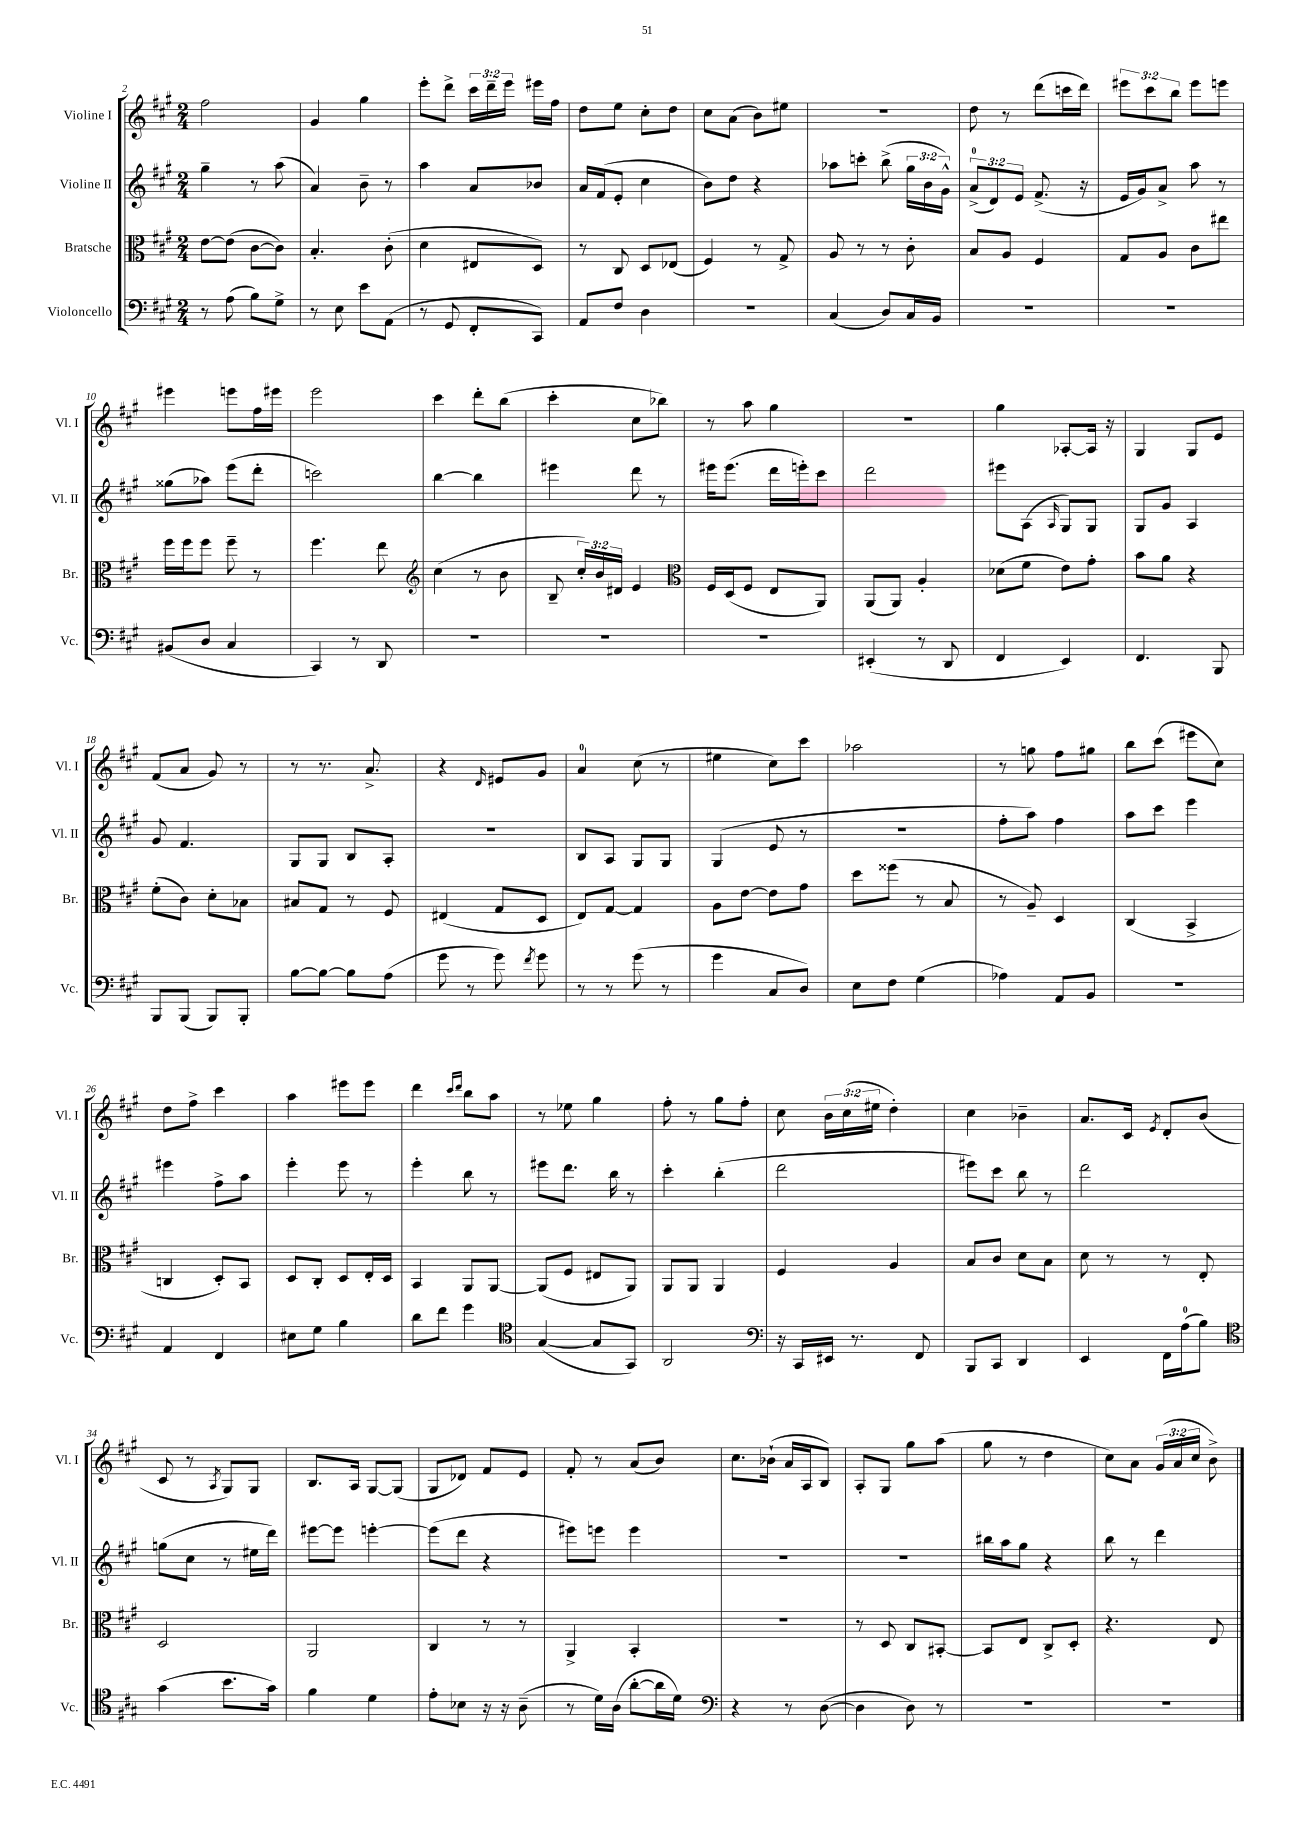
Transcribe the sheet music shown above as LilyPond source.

<<
\new StaffGroup <<
\new Staff = "s0" \with { instrumentName = "Violine I" shortInstrumentName = "Vl. I" } {
    \clef treble \key a \major \numericTimeSignature \time 2/4 \override Staff.TupletNumber.text = #tuplet-number::calc-fraction-text
    \autoBeamOff fis''2 |
    gis'4 gis''4 |
    e'''8[-. d'''8]-> \tuplet 3/2 { cis'''16[ d'''16-- e'''16] } eis'''16[ fis''16] |
    d''8[ e''8] cis''8[-. d''8] |
    cis''8[ a'8]( b'8[) eis''8] |
    R2 |
    d''8 r8 d'''8[( c'''16 d'''16]) |
    \tuplet 3/2 { eis'''8[ cis'''8 b''8] } eis'''8[ e'''8] |
    eis'''4 e'''8[ fis''16 eis'''16] |
    e'''2 |
    cis'''4 d'''8[-. b''8]( |
    cis'''4-. cis''8[ bes''8]) |
    r8 a''8 gis''4 |
    R2 |
    gis''4 aes8[~-. aes16] r16 |
    gis4 gis8[ e'8] |
    fis'8[( a'8] gis'8) r8 |
    r8 r8. a'8.-> |
    r4 \grace { d'16 } eis'8[ gis'8] |
    a'4-0 cis''8( r8 |
    eis''4 cis''8[) cis'''8] |
    aes''2 |
    r8 g''8 fis''8[ gis''8] |
    b''8[ cis'''8]( eis'''8[ cis''8]) |
    d''8[ fis''8]-> cis'''4 |
    a''4 eis'''8[ eis'''8] |
    d'''4 \grace { cis'''16[ d'''16] } b''8[ a''8] |
    r8 ees''8 gis''4 |
    fis''8-. r8 gis''8[ fis''8]-. |
    cis''8 \tuplet 3/2 { b'16[ cis''16( eis''16] } d''4-.) |
    cis''4 bes'4-- |
    a'8.[ cis'16] \acciaccatura { e'8 } d'8[-. b'8]( |
    cis'8 r8 \acciaccatura { a8 } gis8[) gis8] |
    b8.[ a16] gis8[~ gis8]( |
    gis8[ des'8]) fis'8[ e'8] |
    fis'8-. r8 a'8[( b'8]) |
    cis''8.[ bes'16]-!( a'16[ a16 b8]) |
    a8[-. gis8] gis''8[ a''8]( |
    gis''8 r8 d''4 |
    cis''8[) a'8] \tuplet 3/2 { gis'16[( a'16 cis''16] } b'8->) \bar "|." |
}
\new Staff = "s1" \with { instrumentName = "Violine II" shortInstrumentName = "Vl. II" } {
    \clef treble \key a \major \numericTimeSignature \time 2/4 \override Staff.TupletNumber.text = #tuplet-number::calc-fraction-text
    \autoBeamOff gis''4-- r8 a''8( |
    a'4) b'8-- r8 |
    a''4 a'8[ bes'8] |
    a'16[ fis'16( e'8]-. cis''4 |
    b'8[) d''8] r4 |
    aes''8[ c'''8]-. b''8->( \tuplet 3/2 { gis''16[ b'16 gis'16]-^) } |
    \tuplet 3/2 { a'8[-0->( d'8) e'8] } fis'8.->( r16 |
    e'16[ gis'16) a'8]-> a''8 r8 |
    gisis''8[( aes''8]) e'''8[( d'''8]-. |
    c'''2) |
    b''4~ b''4 |
    eis'''4 d'''8 r8 |
    eis'''16[ eis'''8.]( d'''16[ e'''16-.) cis'''8] |
    d'''2 |
    eis'''8[ a8]( \grace { a16 } gis8[) gis8] |
    gis8[ gis'8] a4 |
    gis'8 fis'4. |
    gis8[ gis8] b8[ a8]-. |
    R2 |
    b8[ a8] gis8[ gis8] |
    gis4( e'8 r8 |
    r2 |
    fis''8[-. a''8]) fis''4 |
    a''8[ cis'''8] e'''4 |
    eis'''4 fis''8[-> a''8] |
    e'''4-. e'''8 r8 |
    e'''4-. b''8 r8 |
    eis'''8[ d'''8.] b''16 r8 |
    cis'''4-. b''4-.( |
    d'''2 |
    eis'''8[) cis'''8] b''8 r8 |
    d'''2 |
    g''8[( cis''8] r8 eis''16[ d'''16]) |
    eis'''8[~ eis'''8] e'''4~-. |
    e'''8[( d'''8] r4 |
    eis'''8[) e'''8] e'''4 |
    R2 |
    R2 |
    bis''16[ a''16 gis''8] r4 |
    b''8 r8 d'''4 \bar "|." |
}
\new Staff = "s2" \with { instrumentName = "Bratsche" shortInstrumentName = "Br." } {
    \clef alto \key a \major \numericTimeSignature \time 2/4 \override Staff.TupletNumber.text = #tuplet-number::calc-fraction-text
    \autoBeamOff e'8[~ e'8]( cis'8[~ cis'8]) |
    b4.-. cis'8-.( |
    d'4 eis8[ d8]) |
    r8 cis8 d8[ ees8]( |
    fis4) r8 gis8-> |
    a8 r8 r8 cis'8-. |
    b8[ a8] fis4 |
    gis8[ a8] cis'8[ eis''8] |
    fis''16[ fis''16 fis''8] fis''8-- r8 |
    fis''4. e''8 |
    \clef treble cis''4( r8 b'8 |
    b8-- \tuplet 3/2 { cis''16[-.) b'16 dis'16] } e'4 |
    \clef alto fis16[ d16( fis8] e8[ a,8]) |
    a,8[( a,8]) a4-. |
    des'8[( fis'8] e'8[) gis'8]-. |
    b'8[ a'8] r4 |
    fis'8[-.( cis'8]) d'8[-. bes8] |
    bis8[ gis8] r8 fis8 |
    eis4( gis8[ d8] |
    e8[) gis8]~ gis4 |
    a8[ e'8]~ e'8[ gis'8] |
    d''8[ fisis''8]( r8 b8 |
    r8 a8--) d4 |
    cis4( b,4-> |
    c4 d8[-.) b,8] |
    d8[ cis8]-. d8[ e16-. d16] |
    b,4 a,8[ a,8]~ |
    a,8[( fis8] eis8[ a,8]) |
    a,8[ a,8] a,4 |
    fis4 a4 |
    b8[ cis'8] d'8[ b8] |
    d'8 r8 r8 e8-. |
    d2 |
    a,2 |
    cis4 r8 r8 |
    a,4-> b,4-. |
    r2 |
    r8 d8 cis8[ bis,8]~-. |
    bis,8[ e8] cis8[-> d8]-. |
    r4. e8 \bar "|." |
}
\new Staff = "s3" \with { instrumentName = "Violoncello" shortInstrumentName = "Vc." } {
    \clef bass \key a \major \numericTimeSignature \time 2/4
    \autoBeamOff r8 a8( b8[) gis8]-> |
    r8 e8 e'8[ a,8]( |
    r8 gis,8 fis,8[-. cis,8]) |
    a,8[ fis8] d4 |
    R2 |
    cis4( d8[) cis16 b,16] |
    R2 |
    R2 |
    bis,8[( d8] cis4 |
    cis,4) r8 d,8 |
    R2 |
    R2 |
    R2 |
    eis,4-.( r8 d,8 |
    fis,4 e,4) |
    fis,4. b,,8 |
    b,,8[ b,,8]( b,,8[) b,,8]-. |
    b8[~ b8]~ b8[ a8]( |
    gis'8 r8 gis'8) \acciaccatura { fis'8 } gis'8 |
    r8 r8 gis'8( r8 |
    gis'4 cis8[ d8]) |
    e8[ fis8] gis4( |
    aes4) a,8[ b,8] |
    R2 |
    a,4 fis,4 |
    eis8[ gis8] b4 |
    d'8[ fis'8] gis'4 |
    \clef tenor gis4~( gis8[ gis,8]) |
    a,2 |
    \clef bass r16 cis,16[ eis,16] r8. fis,8 |
    b,,8[ cis,8] d,4 |
    e,4 fis,16[ a16-0( b8]) |
    \clef tenor gis'4( b'8.[ gis'16]) |
    fis'4 d'4 |
    e'8[-. bes8] r16 r16 a8--( |
    r8 d'16[) a16]( a'8[~-. a'16 d'16]) |
    \clef bass r4 r8 d8~( |
    d4 d8) r8 |
    R2 |
    R2 \bar "|." |
}
>>
>>
\layout { \context { \Score currentBarNumber = #2 } }
